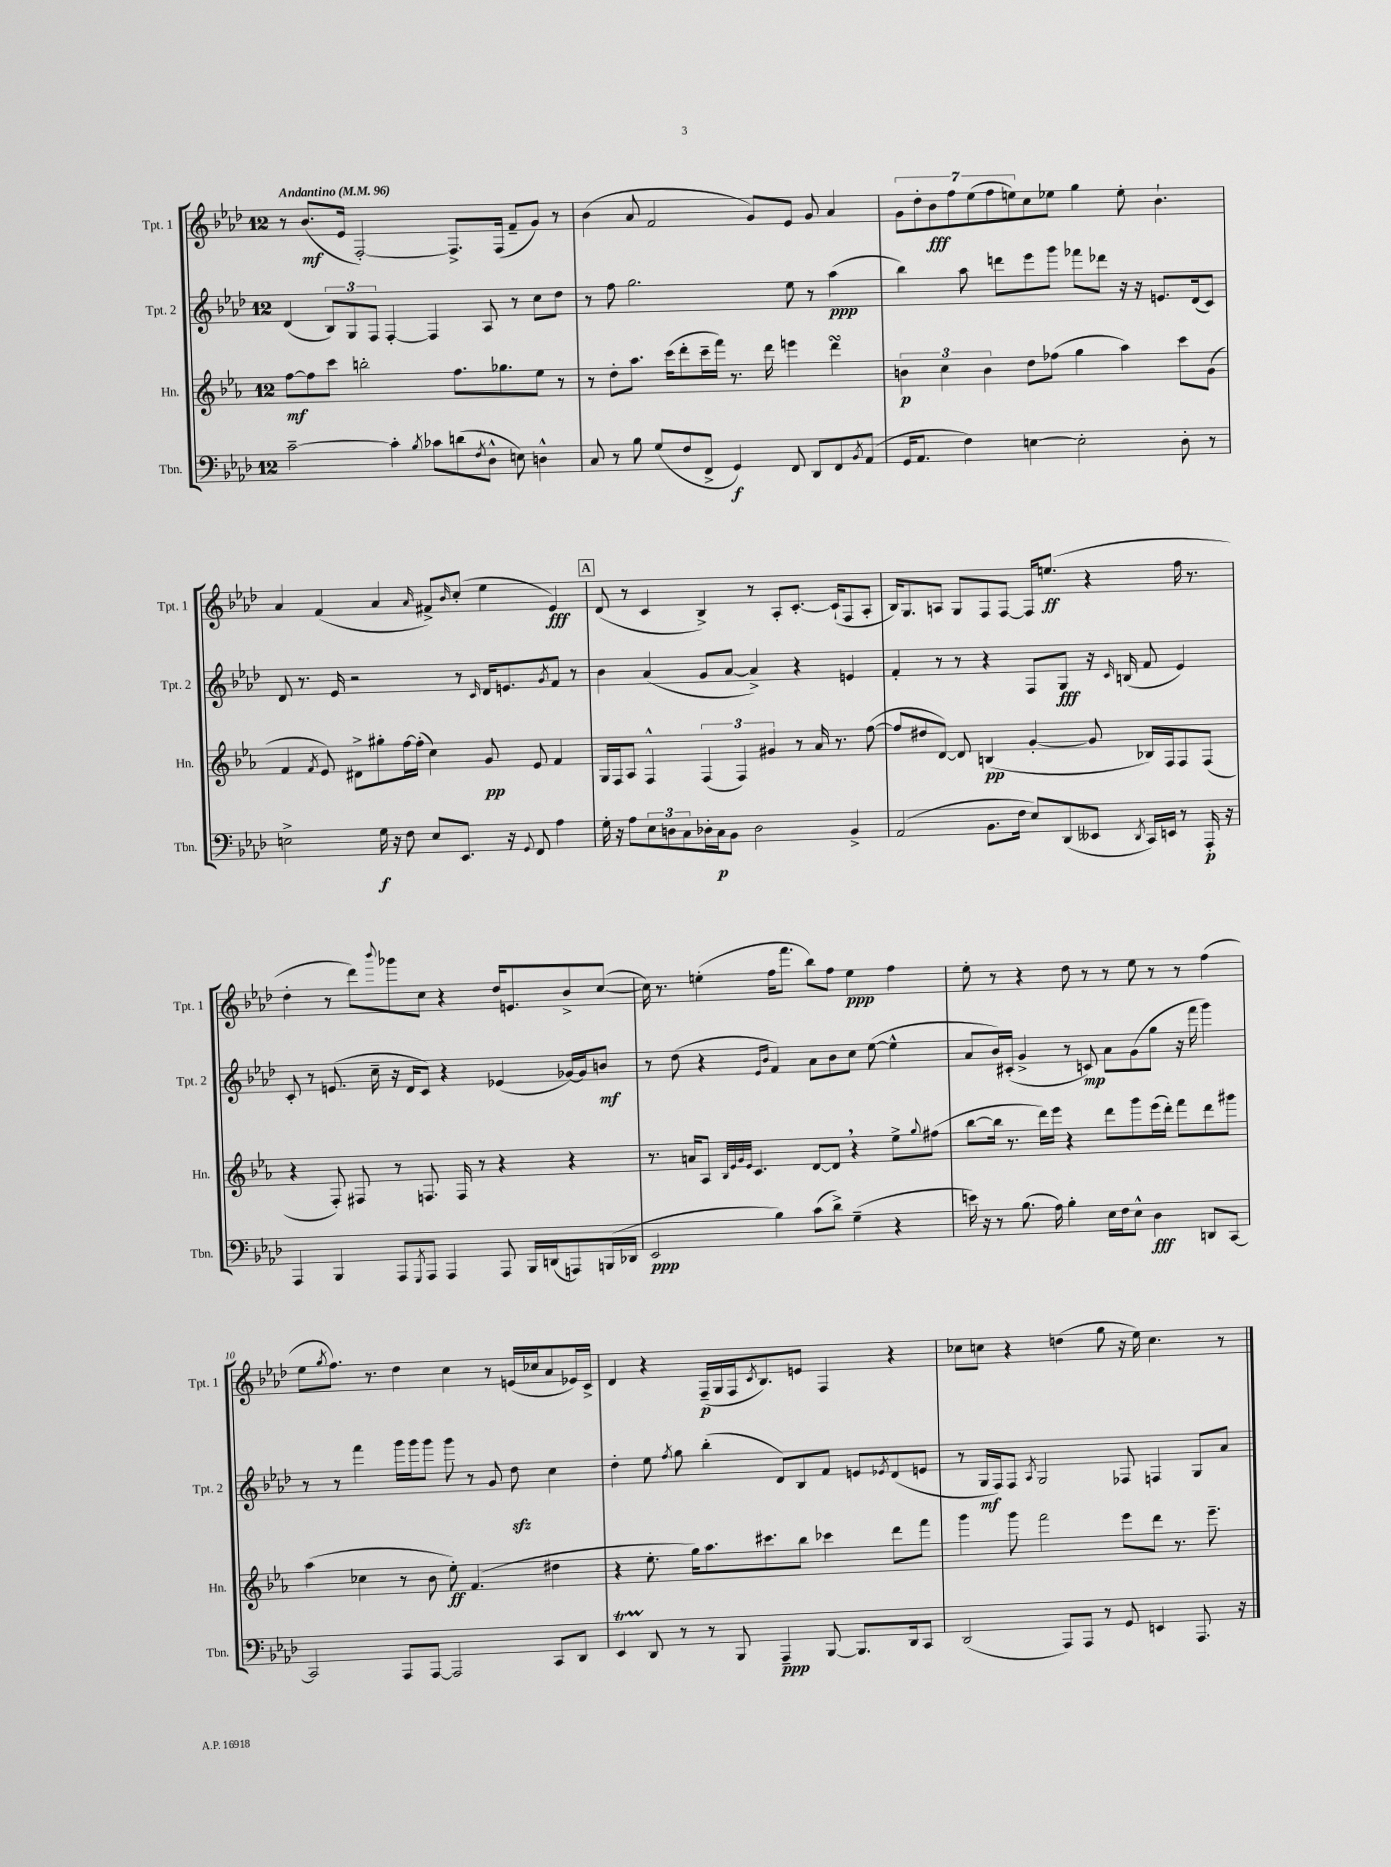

**kern	**kern	**kern	**kern
*staff4	*staff3	*staff2	*staff1
*clefF4	*clefG2	*clefG2	*clefG2
*k[b-e-a-d-]	*k[b-e-a-]	*k[b-e-a-d-]	*k[b-e-a-d-]
*M12/8	*M12/8	*M12/8	*M12/8
*MM96	*MM96	*MM96	*MM96
[2c~	[8ff	(4d-	8r
.	8ff]	.	(8.b-
.	8ccc	12B-)	.
.	.	.	16e-
.	.	12G	.
.	2bb'	.	[2F')
.	.	12F	.
4c']	.	[4F'	.
8qB-	.	.	.
8c-	.	4F]	.
(8d	8.ff	.	8.F^]
8qF	.	.	.
8D-^^	.	8A-	.
.	8.gg-	.	(16F
8E)	.	8r	8f~
4D^^	8ee-	8cc	8g)
.	8r	8dd-	8r
=	=	=	=
8C	8r	8r	(4b-
8r	8dd'	8ff	.
8B-	8.aa-	2.gg	8a-
(8G	.	.	2f
.	(16ccc	.	.
8F	8ddd'	.	.
8FF^	16ccc~	.	.
.	16fff)	.	.
4GG)	8.r	.	.
.	.	.	8g)
.	16ddd	.	.
8FF	4eee	8ee-	8e-
8DD-	.	8r	8g
8FF	4ddd	(4aa-	4a-
8qBB-	.	.	.
(8AA-	.	.	.
=	=	=	=
16GG	6b	4bb-)	14g
8.AA-	.	.	.
.	.	.	14dd-'
.	.	.	14b-
.	6cc	.	.
.	.	.	14ff
4F)	.	8aa-	.
.	.	.	(14ee-
.	6b	.	.
.	.	.	14ff
.	.	8ddd	.
.	.	.	14ee)
[4E	8dd	8eee-	8cc
.	(8ff-	8ggg	8ee-
2E']	4gg	8fff-	4gg
.	.	8ddd-	.
.	4aa-)	16r	8ee-'
.	.	16r	.
.	.	8.e	4.b-`
8D-'	8ccc	.	.
.	.	(16d-	.
8r	(8g	8c)	.
=	=	=	=
2E^	4f	8d-	4a-
.	.	8.r	.
.	8qf	.	.
.	8e-)	.	(4f
.	.	16e-	.
.	8d#^	2r	.
16G	8gg#'	.	4a-
16r	.	.	.
8F	[16ff	.	.
.	(16ff']	.	.
.	.	.	16qqa-
8E	4cc)	.	8f#^)
.	.	.	16qqb-
8.EE-	.	8r	(8cc'
.	.	16qqc	.
.	8g	16d-	4ee-
16r	.	8.e	.
8qqGG	.	.	.
8FF	8e-	.	.
.	.	8qg	.
4A-	4f	8f	4e-)
.	.	8r	.
=	=	=	=
16G'	16G	4b-	(8d-
16r	16F	.	.
8A-	8A-	.	8r
12E-	4F^^	(4a-	4c
12D	.	.	.
12C	.	.	.
16D-'	(6F	8g	4B-^)
16C	.	.	.
8BB-	.	[8a-	.
.	6F)	.	.
2D-	.	4a-^])	8r
.	6g#	.	.
.	.	.	8A-'
.	8r	4r	[8.c'
.	16a-	.	.
.	8.r	.	(16c`]
4BB-^	.	4e	8F
.	([8ff	.	8A-'
=	=	=	=
(2AA-	8ff]	4f'	16B-)
.	.	.	8.G
.	8dd#	.	.
.	[8d)	8r	8A
.	8d]	8r	8G
8.BB-	(4B	4r	8F
.	.	.	[8F
16F	.	.	.
8E-)	[4g'	8F	16F]
.	.	.	(8.ee
(8DD-	.	8G	.
8EE--	8g]	16r	4r
.	.	16qqc	.
.	.	(16B	.
8qDD-	.	.	.
16CC)	16B-)	8f	.
16EE	16F	.	.
8r	8F	4e-)	16ff
.	.	.	8.r
16AAA-'	(8F	.	.
16r	.	.	.
=	=	=	=
4AAA-	4r	8c'	4dd-'
.	.	8r	.
4BBB-	8F')	(8.e	8r
.	8F#	.	8ddd-)
.	.	16cc~	.
.	.	.	8qqbbb-
8AAA-	8r	16r	8ggg-
.	.	16d-	.
8qGGG	.	.	.
8AAA-	8.F	8c)	8cc
4AAA-	.	4r	4r
.	16F	.	.
.	8r	.	.
8AAA-	4r	(4e-	16dd-
.	.	.	8.e
16BBB-	.	.	.
(16DD	.	.	.
8AAA)	4r	[16g-)	8b-^
.	.	16g-]	.
(16BBB	.	8b	([8cc
16DD-	.	.	.
=	=	=	=
2EE-	8.r	8r	16cc])
.	.	.	8.r
.	.	(8dd-	.
.	16a	.	.
.	8A-	4r	(4ee'
.	32qqB-	.	.
.	32qqe-	.	.
.	32qqg	.	.
.	32qqe-	.	.
.	4.c	.	.
.	.	16qqe-	.
.	.	16qqb-	.
4B-)	.	4f)	16ff
.	.	.	8.fff
(8c	[8d	8a-	8bb-)
8d-^)	8d]	8b-	8ff
(4G~	4r	8cc	4ee
.	.	([8ee-	.
4r	8ee-^	4ee-^^]	4ff
.	8qqgg	.	.
.	(8ff#	.	.
=	=	=	=
16e)	[8bb-	8a-	8ee-'
16r	.	.	.
8r	16bb-]	16b-)	8r
.	8.r	(16c#'	.
(8.B-	.	4g^	4r
.	16ddd)	.	.
16A-)	16eee-	.	.
4B-'	4r	8r	8dd-
.	.	8c)	8r
16E-	8ddd	8a-	8r
16F	.	.	.
8E-^^	8ggg	(8g	8ee-
4D-	(16eee-	8gg	8r
.	16ddd')	.	.
.	8fff	16r	8r
.	.	16fff	.
8DD	8ddd	4ggg)	(4ff
[8CC	8ggg#	.	.
=	=	=	=
2CC]	(4aa-	8r	8ee-
.	.	.	8qgg
.	.	8r	8.ff)
.	4cc-	4fff	.
.	.	.	8.r
8AAA-	8r	16ggg	4dd-
.	.	16ggg	.
[8AAA-	8b-	8ggg	.
2AAA-]	8ee-')	8ggg	4cc
.	(4.f	8r	.
.	.	8g	8r
.	.	8dd-	(16e
.	.	.	16cc-
8CC	4dd#	4cc	8a-
8DD-	.	.	16e-)
.	.	.	16c^
=	=	=	=
4EE-	4r	4dd-'	4d-
8DD-	8.ee-'	8ee-	4r
.	.	8qff	.
8r	.	8gg	.
.	16gg)	.	.
8r	8.aa-	(4bb-'	(16F~
.	.	.	16G
8BBB-	.	.	16F
.	.	.	8qc
.	8.ccc#	.	8.B-)
4AAA-~	.	8d-)	.
.	8bb-	8B-	8e
[8BBB-	4ccc-	8f	4F
8.BBB-]	.	8e	.
.	.	8qe-	.
.	8ddd	(8d-	4r
16DD-	.	.	.
8CC	8fff	8e	.
=	=	=	=
(2DD-	4ggg	8r	8cc-
.	.	16G	8cc
.	.	16F)	.
.	8ggg	8F	4r
.	.	8qA-	.
.	2fff	2G	.
8AAA-)	.	.	(4dd
8AAA-	.	.	.
8r	.	.	8gg
8GG	8eee-	8F-	16r
.	.	.	16ee-)
4EE	8ddd	4F	4.cc
.	8.r	.	.
8.AAA-	.	8G	.
.	8.eee-~	.	.
.	.	8a-	8r
16r	.	.	.
==	==	==	==
*-	*-	*-	*-
